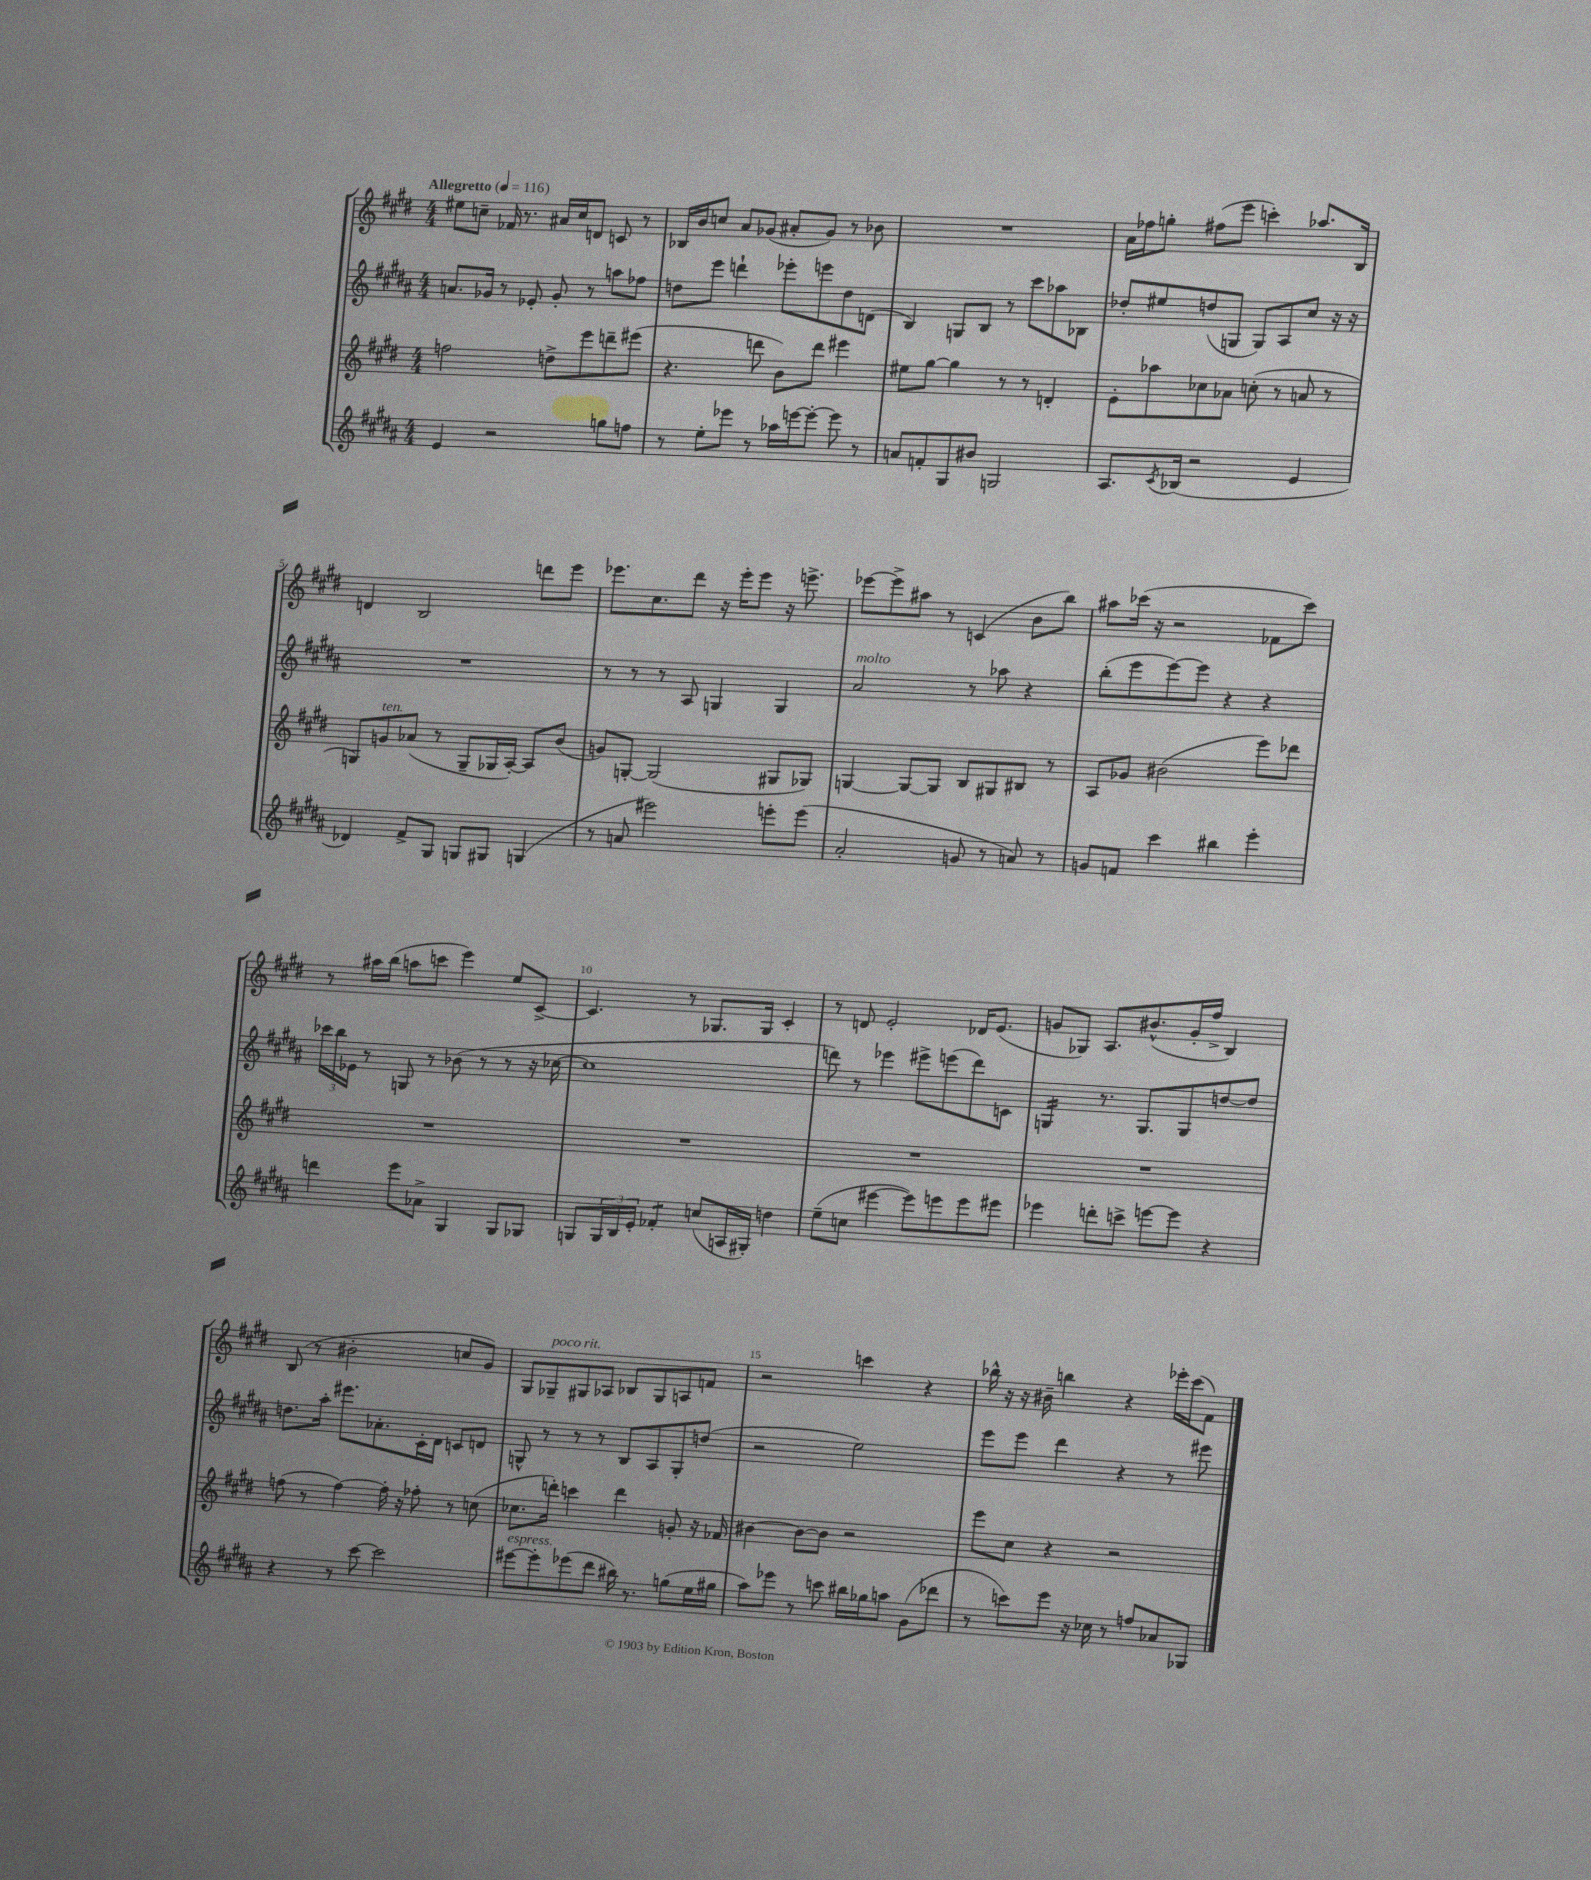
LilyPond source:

<<
\new StaffGroup <<
\new Staff = "s0" {
    \clef treble \key e \major \numericTimeSignature \time 4/4 \tempo "Allegretto" 4 = 116
    eis''8 c''8-- fes'16 r8. ais'16 c''16 d'8 c'8 r8 |
    bes16 b'16 c''8 a'8 ges'8( ais'8-. ges'8) r8 bes'8 |
    R1 |
    a'16 fes''16 g''8-. fis''8( e'''8 c'''4-.) aes''8. b16 |
    d'4 b2 d'''8 e'''8 |
    ees'''8. cis''8. dis'''8 r16 ees'''16-. ees'''8 r16 e'''8.-> |
    ees'''8~ ees'''8-> ais''8 r8 c'4( b'8 b''8) |
    ais''8 ces'''16( r16 r2 fes'8 ces'''8) |
    r8 ais''16 b''16( a''8 c'''8 e'''4) e''8 cis'8~-> |
    cis'4. r8 ges8. ges16 cis'4-. |
    r8 d'8 e'2-. des'16 e'8.( |
    g'8 ges8) a8. bis'8.-^( g'16-. fis''16-> b4) |
    b8( r8 bis'2-. c''8 gis'8) |
    gis8 ges8--^\markup { \italic "poco rit." } gis8 aes8 bes8 gis8 a8 f'8 |
    r2 c'''4 r4 |
    bes''16-^ r16 r16 bis'16-- b''4 r4 ees'''16-. cis'''16( fis'8) \bar "|." |
}
\new Staff = "s1" {
    \clef treble \key b \major \numericTimeSignature \time 4/4
    a'8. ges'16 r8 ees'8-. ges'8-. r8 a''8 fes''8 |
    d''8 e'''8 d'''4-! ees'''8-. e'''8 d''8 d'8( |
    b4) g8 b8 r8 cis'''8 aes''8 bes8 |
    des''8-. eis''8 d''8( g8 g8) ais8 cis''8 r16 r16 |
    R1 |
    r8 r8 r8 ais8 g4 g4 |
    ais'2^\markup { \italic "molto" } r8 aes''8 r4 |
    b''8-.( e'''8 e'''8~) e'''8 r4 r4 |
    \tuplet 3/2 { ces'''16 b''16 ees'16 } r8 g8 r8 bes'8( r8 r8 r16 ces''16~ |
    ces''1 |
    d'''8) r8 ees'''4 eis'''8-> e'''8( d'''8) c'8 |
    g4:16 r8. g8. g8 d''8~ d''8 |
    d''8. ais''16-. eis'''8. aes'8.-. cis'16-. dis'16 c'8 d'8 |
    g8-^ r8 r8 r8 b8 ais8 g8-. d''8( |
    r2 e''2) |
    e'''8 e'''8 dis'''4 r4 r8 eis'''8 \bar "|." |
}
\new Staff = "s2" {
    \clef treble \key e \major \numericTimeSignature \time 4/4
    f''2 d''8-> e'''8 d'''8-- eis'''8( |
    r4. d'''8 b'8) d'''8 eis'''4 |
    eis''8 gis''8~ gis''4 r8 r8 d'4-. |
    e'8-. aes''8 ces''8 aes'8 c''8-.( r8 a'8 r8 |
    g8) g'8^\markup { \italic "ten." } aes'8( r8 g8-- ges16 a16~-.) a8 b'8( |
    g'8) g8~-. g2( gis8 ges8) |
    g4~ g8~ g8 b8 gis8 bis8 r8 |
    a8 ges'8 bis'2( e'''8) des'''8 |
    R1 |
    R1 |
    R1 |
    R1 |
    f''8( r8 f''4~) f''16-. r16 fes''8-. r8 c''8( |
    ces''8. d'''16-.) c'''4 d'''4 g'8-. r16 fes'16 |
    bis'4~ bis'8~ bis'8 r2 |
    e'''8 cis''8 r4 r2 \bar "|." |
}
\new Staff = "s3" {
    \clef treble \key b \major \numericTimeSignature \time 4/4
    e'4 r2 g''8 f''8 |
    r8 e''8-. ees'''8 r8 aes''16 e'''16~ e'''8~-. e'''8 r8 |
    a'8 f'8-. gis8 bis'8 g2 |
    ais8. \acciaccatura { cis'8 } bes16( r2 e'4 |
    des'4) fis'8-> gis8 g8 gis8 g4( |
    r8 a'8 eis'''2) e'''8-. e'''8( |
    ais'2-. g'8 r8 a'8) r8 |
    g'8 f'8 cis'''4 bis''4 e'''4-. |
    d'''4 e'''8 aes'8-> gis4 gis8 ges8 |
    g8 \tuplet 3/2 { g16 b16 e'16-. } fes'4:8-. c''8( a16 gis16-.) d''4 |
    e''8--( c''8 eis'''4~ eis'''8) e'''8 e'''8 eis'''8 |
    ees'''4 d'''8-. c'''8-> e'''8~ e'''8 r4 |
    r4 r8 cis'''8~ cis'''2 |
    eis'''8~^\markup { \italic "espress." } eis'''8-. ees'''8( dis'''8 bis''16) r8. g''8( e''16 gis''16 |
    ais''8) ees'''8 r8 c'''8 bis''16 ges''16 a''8 gis'8( des'''8 |
    r8 c'''8) e'''8 r16 ces''16 r8 f''8 aes'8 ges8 \bar "|." |
}
>>
>>
\layout { \context { \Score \override BarNumber.break-visibility = ##(#f #t #t) barNumberVisibility = #(every-nth-bar-number-visible 5) } }
